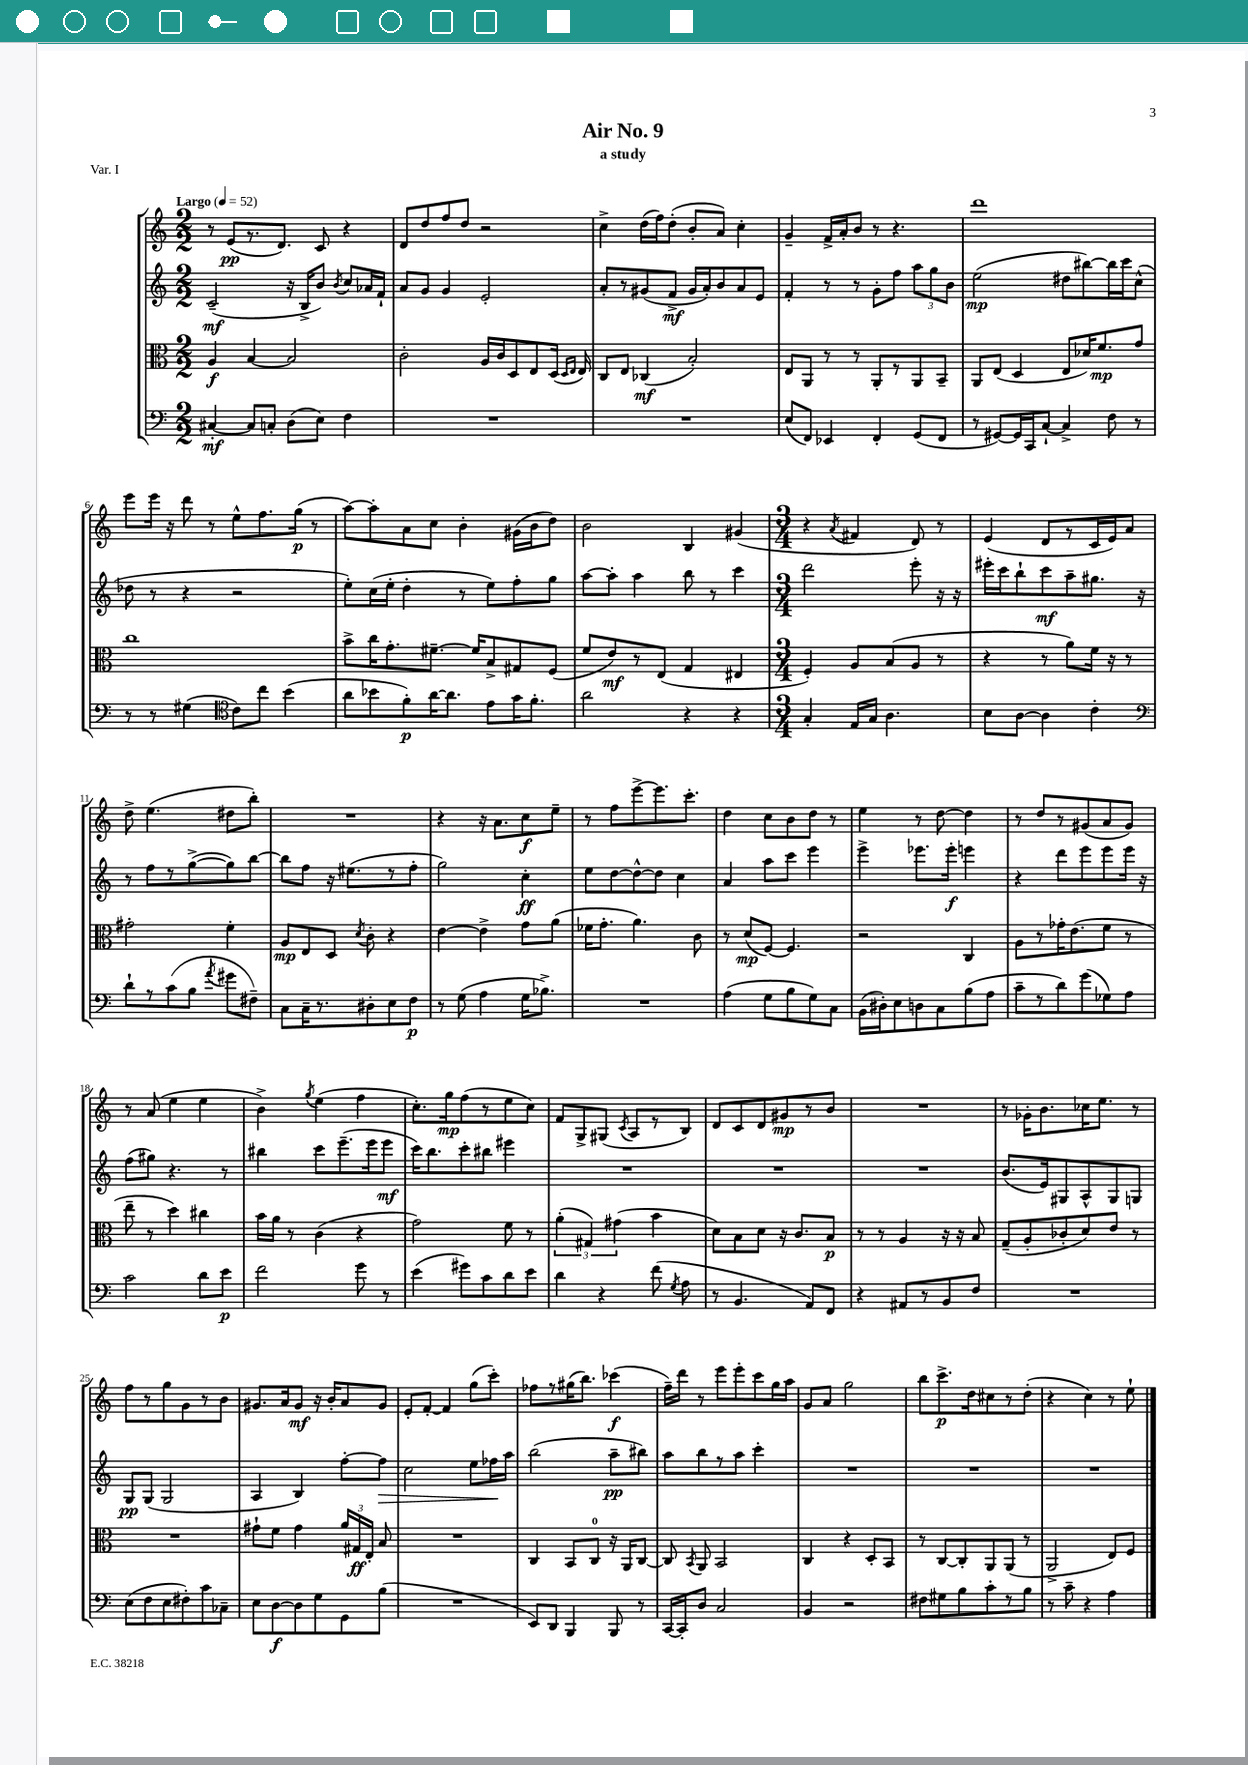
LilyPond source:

\header { title = "Air No. 9" subtitle = "a study" piece = "Var. I" }
<<
\new StaffGroup <<
\new Staff = "s0" {
    \clef treble \key c \major \numericTimeSignature \time 2/2 \tempo "Largo" 4 = 52
    \autoBeamOff r8 e'8[\pp( r8. d'8.]) c'8 r4 |
    d'8[ d''8 f''8 d''8] r2 |
    c''4-> d''16[( f''16) d''8]-.( b'8[-. a'8]) c''4-. |
    g'4-- f'16[-> a'16-. b'8] r8 r4. |
    d'''1 |
    e'''8[ e'''16] r16 d'''8 r8 e''8[-^ f''8. g''16]\p( r8 |
    a''8[~) a''8-. a'8 c''8] b'4-. gis'16[( b'16 d''8]) |
    b'2 b4 gis'4( |
    \numericTimeSignature \time 3/4 r4 \acciaccatura { a'8 } fis'4 d'8) r8 |
    e'4( d'8[ r8 c'16 e'16) a'8] |
    d''8-> e''4.( dis''8[ b''8]-.) |
    R2. |
    r4 r16 a'8.[ c''8\f e''8]-- |
    r8 f''8[ e'''8~-> e'''8. c'''8.]-. |
    d''4 c''8[ b'8 d''8] r8 |
    e''4 r8 d''8~ d''4 |
    r8 d''8[ r8 gis'8( a'8 gis'8]) |
    r8 a'8( e''4 e''4 |
    b'4->) \acciaccatura { g''8 } e''4( f''4 |
    c''8.[-.) g''16\mp f''8( r8 e''8 c''8]) |
    f'8[ g8-> gis8]( \acciaccatura { c'8 } a8[ r8 b8]) |
    d'8[ c'8 d'8 gis'8\mp r8 b'8] |
    R2. |
    r8 ges'16[-. b'8. ces''16 e''8.] r8 |
    f''8[ r8 g''8 g'8 r8 b'8] |
    gis'8.[ a'16 gis'8]\mf r16 b'16[-. a'8 gis'8] |
    e'8[-. f'8]~-. f'4 g''8[( c'''8]-.) |
    fes''8[ r8 gis''16( b''8.]) ces'''4\f( |
    f''16[--) d'''16] r8 e'''8[ e'''8-. c'''8 g''16 a''16] |
    g'8[ a'8] g''2 |
    b''8[ c'''8.->\p d''16 cis''8 r8 d''8]-.( |
    r4 c''4) r8 e''8-! \bar "|." |
}
\new Staff = "s1" {
    \clef treble \key c \major \numericTimeSignature \time 2/2
    \autoBeamOff c'2--\mf( r16 b16[-> b'8]) \acciaccatura { b'8 } c''8[ aes'16 f'16]-! |
    a'8[ g'8] g'4 e'2-. |
    a'8[-. r8 gis'8( f'8]->\mf gis'16[ a'16-.) b'8 a'8 e'8] |
    f'4-. r8 r8 g'8[-. f''8] \tuplet 3/2 { a''8[ g''8 b'8] } |
    e''2\mp( dis''8[ bis''8~) bis''16 c'''16 c''8]-^( |
    des''8 r8 r4 r2 |
    e''8[-.) c''16( e''16]-. d''4-. r8 e''8[) f''8-. g''8] |
    a''8[~ a''8]-. a''4 b''8 r8 c'''4 |
    \numericTimeSignature \time 3/4 d'''2 e'''8-. r16 r16 |
    eis'''16[-. c'''16 b''8-! c'''8\mf a''8-- gis''8.] r16 |
    r8 f''8[ r8 g''8~->( g''8) b''8]~ |
    b''8[ f''8] r16 eis''8.[( r8 f''8]-. |
    g''2) c''4-.\ff |
    e''8[ d''8~ d''8~-^ d''8] c''4 |
    a'4 a''8[ c'''8] e'''4 |
    e'''4-> ees'''8.[ ees'''16]-.\f e'''4 |
    r4 d'''8[ e'''8 e'''8 e'''16] r16 |
    f''8[( gis''8]) r4. r8 |
    bis''4 c'''8[ e'''8.--( e'''16 e'''8]\mf |
    c'''16[) b''8. c'''8-. bis''8] eis'''4 |
    R2. |
    R2. |
    R2. |
    b'8.[( e'16) gis8 a8-^ gis8 g8] |
    g8[\pp g8]( g2 |
    a4 b4) f''8[~-. f''8]\> |
    c''2 e''8[ fes''16\! a''16] |
    b''2( a''8[--\pp bis''8]) |
    a''8[ b''8 r8 a''8] c'''4-. |
    R2. |
    R2. |
    R2. \bar "|." |
}
\new Staff = "s2" {
    \clef alto \key c \major \numericTimeSignature \time 2/2
    \autoBeamOff a4\f b4~ b2 |
    c'2-. a16[ c'16 d8 e8 d16]( \grace { d16[ e16] } e16) |
    c8[ e8] ces4\mf( b2-.) |
    e8[ a,8] r8 r8 a,8[-. r8 a,8 b,8]-- |
    a,8[ e8]( d4 e8[ des'16) f'8.\mp g'8] |
    c''1 |
    b'8[-> c''16 g'8.-. fis'8.]~-- fis'16[ b8-> gis8 f8]( |
    f'8[ e'8\mf) r8 e8]( g4 eis4 |
    \numericTimeSignature \time 3/4 f4-.) a8[ b8( a8] r8 |
    r4 r8 a'8[) f'16] r16 r8 |
    gis'2-. f'4-. |
    a8[\mp e8 d8] \acciaccatura { d'8 } c'8-. r4 |
    e'4~ e'4-> g'8[ a'8]( |
    fes'16[ g'8.]-. a'4.) c'8 |
    r8 d'8[\mp( f8]~) f4. |
    r2 c4 |
    a8[ r8 ges'16-. e'8.( f'8] r8 |
    e''8-- r8 d''4) cis''4 |
    b'16[ a'16] r8 c'4( r4 |
    g'2) f'8 r8 |
    \tuplet 3/2 { a'4-.( gis4) gis'4( } b'4 |
    d'8[) b8 d'8] r16 c'8.[ b8]\p |
    r8 r8 a4 r16 r16 b8 |
    g8[--( a8-. ces'8-. d'8) e'8] r8 |
    R2. |
    gis'8[-! f'8] gis'4 \tuplet 3/2 { a'16[ gis16\ff e16]-. } b8 |
    R2. |
    c4 b,8[ c8]-0 r16 a,16[ c8]~ |
    c8 \acciaccatura { b,8 } a,8 b,2 |
    c4 r4 d8[-. b,8] |
    r8 c8[~ c8-. a,8 a,8]( r8 |
    a,2-> e8[) f8] \bar "|." |
}
\new Staff = "s3" {
    \clef bass \key c \major \numericTimeSignature \time 2/2
    \autoBeamOff cis4~-.\mf cis8[ c8]-. d8[( e8]) f4 |
    R1 |
    R1 |
    e8[( f,8]) ees,4 f,4-. g,8[( f,8] |
    r8 gis,8[~) gis,16 c,16 c8]~-! c4-> f8 r8 |
    r8 r8 gis4( \clef tenor c'8[) c''8] b'4( |
    a'8[ bes'8 f'8-.\p) a'16~ a'8.] e'8[ g'16 f'8.]-. |
    a'2 r4 r4 |
    \numericTimeSignature \time 3/4 g4-. e16[ g16] a4. |
    b8[ a8]~ a4 c'4-. |
    \clef bass d'8[-! r8 c'8( b8] \acciaccatura { a'8 } gis'8[ fis8]--) |
    c8[ c16-- r8. dis8-. e8 f8]\p |
    r8 g8( a4 g16[ bes8.]->) |
    R2. |
    a4( g8[ b8 g8) c8] |
    b,16[( dis16-.) e8 d8 c8 b8( a8] |
    c'8[-- r8 d'8) g'8( ges8) a8] |
    c'2 d'8[ e'8]\p |
    f'2 g'8 r8 |
    e'4( gis'8[) c'8 d'8 e'8] |
    d'4 r4 f'8( \acciaccatura { g8 } a8 |
    r8 b,4. a,8[) f,8] |
    r4 ais,8[ r8 b,8 f8] |
    R2. |
    e8[( f8 e8 fis8-.) c'8 ces8]-- |
    e8[ d8~\f d8 g8 g,8 b8]( |
    R2. |
    e,8[) d,8] b,,4 b,,8 r8 |
    c,16[~ c,16-. d8] c2 |
    b,4 r2 |
    fis8[ gis8 b8 c'8-. r8 b8] |
    r8 c'8-- r4 a4 \bar "|." |
}
>>
>>
